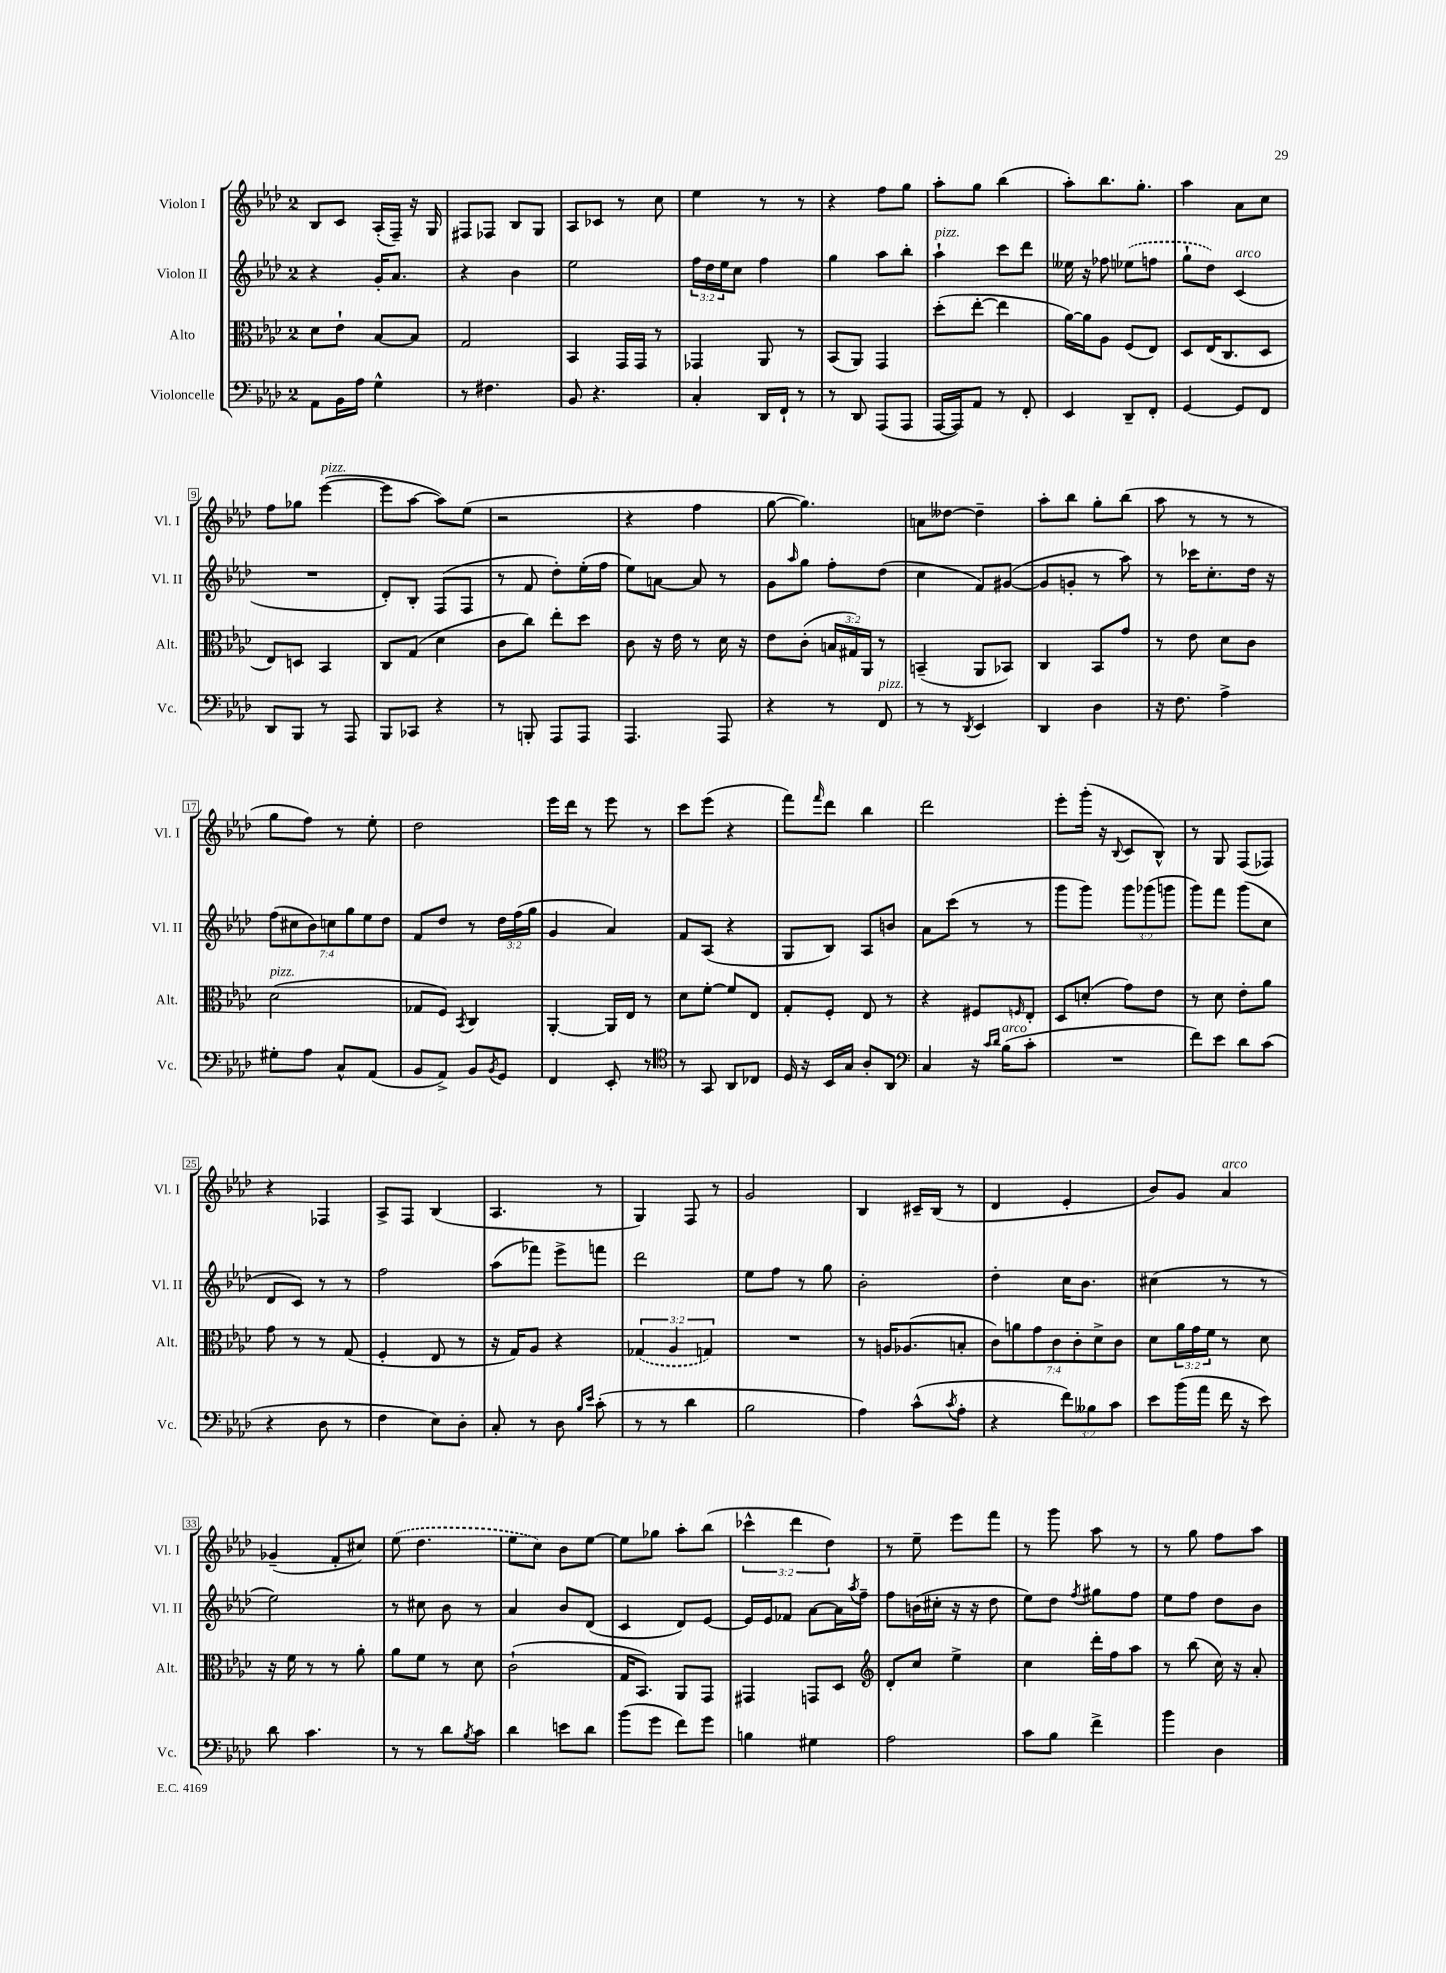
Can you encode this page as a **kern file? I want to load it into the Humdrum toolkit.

**kern	**kern	**kern	**kern
*part4	*part3	*part2	*part1
*staff4	*staff3	*staff2	*staff1
*I"Violoncelle	*I"Alto	*I"Violon II	*I"Violon I
*I'Vc.	*I'Alt.	*I'Vl. II	*I'Vl. I
*clefF4	*clefC3	*clefG2	*clefG2
*k[b-e-a-d-]	*k[b-e-a-d-]	*k[b-e-a-d-]	*k[b-e-a-d-]
*M2/4	*M2/4	*M2/4	*M2/4
=1	=1	=1	=1
8AA-\L	8d-\L	4r	8B-/L
16BB-\L	8e-`\J	.	8c/J
16A-\JJ	.	.	.
4G^^\	[8B-/L	16g'/KL	(16A-'/LL
.	.	8.a-/J	16F~/JJ)
.	8B-/J]	.	16r
.	.	.	16G/
=2	=2	=2	=2
8r	2G/	4r	8F#X/L
4.F#X\	.	.	8F-X/J
.	.	4b-\	8B-/L
.	.	.	8G/J
=3	=3	=3	=3
8BB-/	4BB-/	2ee-\	8A-/L
4.r	.	.	8c-X/J
.	16GG/LL	.	8r
.	16GG/JJ	.	.
.	8r	.	8cc\
=4	=4	=4	=4
4C'/	4GG-X/	24ff\LL	4ee-\
.	.	24dd-\	.
.	.	24ee-\J	.
.	.	8cc\J	.
16DD-/LL	8AA-/	4ff\	8r
16FF`/JJ	.	.	.
8r	8r	.	8r
=5	=5	=5	=5
8r	(8BB-/L	4gg\	4r
8DD-/	8AA-/J)	.	.
(8AAA-/L	4GG/	8aa-\L	8ff\L
8AAA-/J	.	8bb-'\J	8gg\J
=6	=6	=6	=6
!	!	!LO:TX:a:i:t=pizz.	!
[16AAA-/LL	(8dd-'\L	4aa-`\	8aa-'\L
16AAA-/J])	.	.	.
8AA-/J	[8ee-'\J	.	8gg\J
8r	4ee-\]	8ccc\L	(4bb-\
8FF'/	.	8ddd-\J	.
=7	=7	=7	=7
4EE-/	[16a-\LL)	16ee--X\	8aa-'\L)
.	16a-\J]	16r	.
.	8A-\J	8ff-X\	8.bb-\
8DD-~/L	(8F/L	(8ee-X\L	.
.	.	.	8.gg'\J
8FF'/J	8E-/J)	8ffn\J	.
=8	=8	=8	=8
[4GG/	8D-/L	8gg`\L	4aa-\
.	(16E-/K	8dd-\J)	.
.	8.C/	.	.
!	!	!LO:TX:a:i:t=arco	!
8GG/L]	.	(4c/	8a-\L
8FF/J	8D-/J	.	8cc\J
!!LO:LB:g=z
=9	=9	=9	=9
8DD-/L	8E-/L)	2r	8ff\L
8BBB-/J	8Dn/J	.	8gg-X\J
!	!	!	!LO:TX:a:i:t=pizz.
8r	4BB-/	.	([4eee-\
8AAA-/	.	.	.
=10	=10	=10	=10
8BBB-/L	8C/L	8d-'/L)	8eee-\L]
8CC-X/J	(8G/J	8B-'/J	[8aa-\J
4r	4d-\	(8F/L	8aa-\L])
.	.	8F/J	(8ee-\J
=11	=11	=11	=11
8r	8c\L	8r	2r
8BBBn'/	8cc\J)	8f/	.
8AAA-/L	8ee-'\L	8dd-'\L)	.
8AAA-/J	8dd-\J	(16ee-'\L	.
.	.	16ff\JJ	.
=12	=12	=12	=12
4.AAA-/	8c\	8ee-\L)	4r
.	16r	[8an\J	.
.	16e-\	.	.
.	8r	8a/]	4ff\
8AAA-/	16d-\	8r	.
.	16r	.	.
=13	=13	=13	=13
4r	8e-\L	8g\L	[8gg\
.	.	16qqaa-/	.
.	(8c'\J	8gg\J	4.gg\])
8r	24Bn/LL	8ff'\L	.
.	24G#X/)	.	.
.	24AA-/JJ	.	.
!LO:TX:a:i:t=pizz.	!	!	!
8FF/	8r	(8dd-\J	.
=14	=14	=14	=14
8r	(4BBn~/	4cc\	8an\L
8r	.	.	[8dd--X\J
8qDD-/	.	.	.
4EE-/	8AA-/L	8f/L)	4dd--~\]
.	8BB-X/J)	([8g#X/J	.
=15	=15	=15	=15
4DD-/	4C/	8g#/L]	8aa-'\L
.	.	8gn'/J	8bb-\J
4D-\	8BB-/L	8r	8gg'\L
.	8g/J	8aa-\)	(8bb-\J
=16	=16	=16	=16
16r	8r	8r	8aa-\
8.F\	.	.	.
.	8e-\	16ccc-X\KL	8r
.	.	8.cc'\	.
4A-^\	8d-\L	.	8r
.	8c\J	16dd-\Jk	8r
.	.	16r	.
!!LO:LB:g=z
=17	=17	=17	=17
!	!LO:TX:a:i:t=pizz.	!	!
8G#X'\L	(2d-\	(14ff\L	8gg\L
.	.	14cc#X\	.
8A-\J	.	.	8ff\J)
.	.	14b-\)	.
.	.	14ccn\	.
8C^^/L	.	.	8r
.	.	14gg\	.
.	.	14ee-\	.
(8AA-/J	.	.	8ee-'\
.	.	14dd-\J	.
=18	=18	=18	=18
8BB-/L	8G-X/L	8f/L	2dd-\
8AA-^/J)	8F/J)	8dd-/J	.
.	8qBB-/	.	.
8BB-/L	4C/	8r	.
8qBB-/	.	.	.
8GG/J	.	24dd-\LL	.
.	.	(24ff\	.
.	.	24gg\JJ	.
=19	=19	=19	=19
4FF/	[4AA-'/	4g/	16eee-\LL
.	.	.	16ddd-\JJ
.	.	.	8r
8EE-'/	16AA-/LL]	4a-/)	8eee-\
.	16E-/JJ	.	.
8r	8r	.	8r
=20	=20	=20	=20
*clefC4	*	*	*
8r	8d-\L	8f/L	8ccc\L
8GG/	[8f'\J	(8A-/J	(8eee-\J
8AA-/L	8f/L]	4r	4r
8C-X/J	8E-/J	.	.
=21	=21	=21	=21
16D-/	8G'/L	8G/L	8fff\L)
16r	.	.	.
.	.	.	16qqfff/
16BB-/LL	8F'/J	8B-/J)	8ddd-\J
16G/JJ	.	.	.
8A-'/L	8E-/	8A-/L	4bb-\
8AA-/J	8r	8bn/J	.
=22	=22	=22	=22
*clefF4	*	*	*
4C/	4r	8a-\L	2ddd-\
.	.	(8ccc\J	.
16r	8F#X/L	8r	.
16qqc/LL	.	.	.
16qqd-/JJ	.	.	.
!LO:TX:a:i:t=arco	!	!	!
(16B-\KL	.	.	.
.	16qqFn/	.	.
8c'\J	8E-'/J	8r	.
=23	=23	=23	=23
2r	8D-/L	8ggg\L	8eee-'\L
.	(8dn'/J	8ggg\J)	(16ggg'\Jk
.	.	.	16r
.	.	.	8qqB-/
.	8g\L)	12ggg\L	8c/L
.	.	(12ggg-X\	.
.	8e-\J	.	8B-^^/J)
.	.	12gggn\J	.
=24	=24	=24	=24
8f\L)	8r	8ggg\L)	8r
8e-\J	8d-\	8fff\J	8G/
8d-\L	8e-'\L	(8ggg\L	(8F/L
(8c\J	8a-\J	8cc\J	8F-X/J)
!!LO:LB:g=z
=25	=25	=25	=25
4r	8g\	8d-/L	4r
.	8r	8c/J)	.
8D-\	8r	8r	4F-X/
8r	(8G/	8r	.
=26	=26	=26	=26
4F\	4F'/	2ff\	8A-^/L
.	.	.	8F/J
8E-\L)	8E-/	.	(4B-/
8D-'\J	8r	.	.
=27	=27	=27	=27
8C'/	16r	(8aa-\L	4.A-/
.	16G/KL)	.	.
8r	8A-/J	8fff-X\J)	.
8D-\	4r	8eee-^\L	.
16qqB-/LL	.	.	.
16qqe-/JJ	.	.	.
(8c'\	.	8fffn\J	8r
=28	=28	=28	=28
8r	(6G-X/	2ddd-\	4G/)
8r	.	.	.
.	6A-/	.	.
4d-\	.	.	8F/
.	6Gn/)	.	.
.	.	.	8r
=29	=29	=29	=29
2B-\	2r	8ee-\L	2g/
.	.	8ff\J	.
.	.	8r	.
.	.	8gg\	.
=30	=30	=30	=30
4A-\)	8r	2b-'\	4B-/
.	16An/KL	.	.
.	(8.A-X/	.	.
(8c^^\L	.	.	16c#X~/LL
.	.	.	(16B-/JJ
8qc/	.	.	.
8A-'\J	8Bn'/J	.	8r
=31	=31	=31	=31
4r	14c\L)	4dd-'\	4d-/
.	14an\	.	.
.	14g\	.	.
.	14c\	.	.
12f\L)	.	16cc\KL	4e-'/
.	14c'\	.	.
.	.	8.b-\J	.
12B--X\	.	.	.
.	14d-^\	.	.
12c\J	.	.	.
.	14c\J	.	.
=32	=32	=32	=32
8e-\L	8d-\L	(4cc#X\	8b-/L)
(16b-\L	24a-\L	.	8g/J
.	24g\	.	.
16a-\JJ	.	.	.
.	24f\JJ	.	.
!	!	!	!LO:TX:a:i:t=arco
16f\	8r	8r	4a-/
16r	.	.	.
8e-\)	8d-\	8r	.
!!LO:LB:g=z
=33	=33	=33	=33
8d-\	16r	2ee-\)	(4g-X~/
.	16f\	.	.
4.c\	8r	.	.
.	8r	.	8f'/L
.	8a-'\	.	8cc#X/J)
=34	=34	=34	=34
8r	8a-\L	8r	(8ee-\
8r	8f\J	8cc#X\	4.dd-\
8d-\L	8r	8b-\	.
8qB-/	.	.	.
8c\J	8d-\	8r	.
=35	=35	=35	=35
4d-\	(2c`\	4a-/	8ee-\L
.	.	.	8cc\J)
8en\L	.	8b-/L	8b-\L
8d-\J	.	(8d-/J	[8ee-\J
=36	=36	=36	=36
(8b-\L	16G/KL	4c/	8ee-\L]
.	8.BB-/J)	.	.
8g\J	.	.	8gg-X\J
8f\L)	8AA-/L	8d-/L)	8aa-'\L
8g\J	8GG/J	[8e-/J	(8bb-\J
=37	=37	=37	=37
4Bn\	4GG#X/	16e-/LL]	6ccc-X^^\
.	.	16e-/J	.
.	.	8f-X/J	.
.	.	.	6ddd-\
4G#X\	8GGn/L	[8a-\L	.
.	.	.	6dd-\)
.	8D-/J	16a-\L]	.
.	.	8qaa-/	.
.	.	16ff~\JJ	.
=38	=38	=38	=38
*	*clefG2	*	*
2A-\	8d-'/L	8ff\L	8r
.	8cc/J	(16bn\L	8ee-~\
.	.	16cc#X'\JJ	.
.	4ee-^\	16r	8eee-\L
.	.	16r	.
.	.	8dd-\	8fff\J
=39	=39	=39	=39
8c\L	4cc\	8ee-\L)	8r
8B-\J	.	8dd-\J	8ggg\
.	.	8qff/	.
4f^\	16ddd-'\LL	8gg#X\L	8aa-\
.	16ff\J	.	.
.	8aa-\J	8ff\J	8r
=40	=40	=40	=40
4b-\	8r	8ee-\L	8r
.	(8bb-\	8ff\J	8gg\
4D-\	16cc\)	8dd-\L	8ff\L
.	16r	.	.
.	8a-'/	8b-\J	8aa-\J
==	==	==	==
*-	*-	*-	*-
